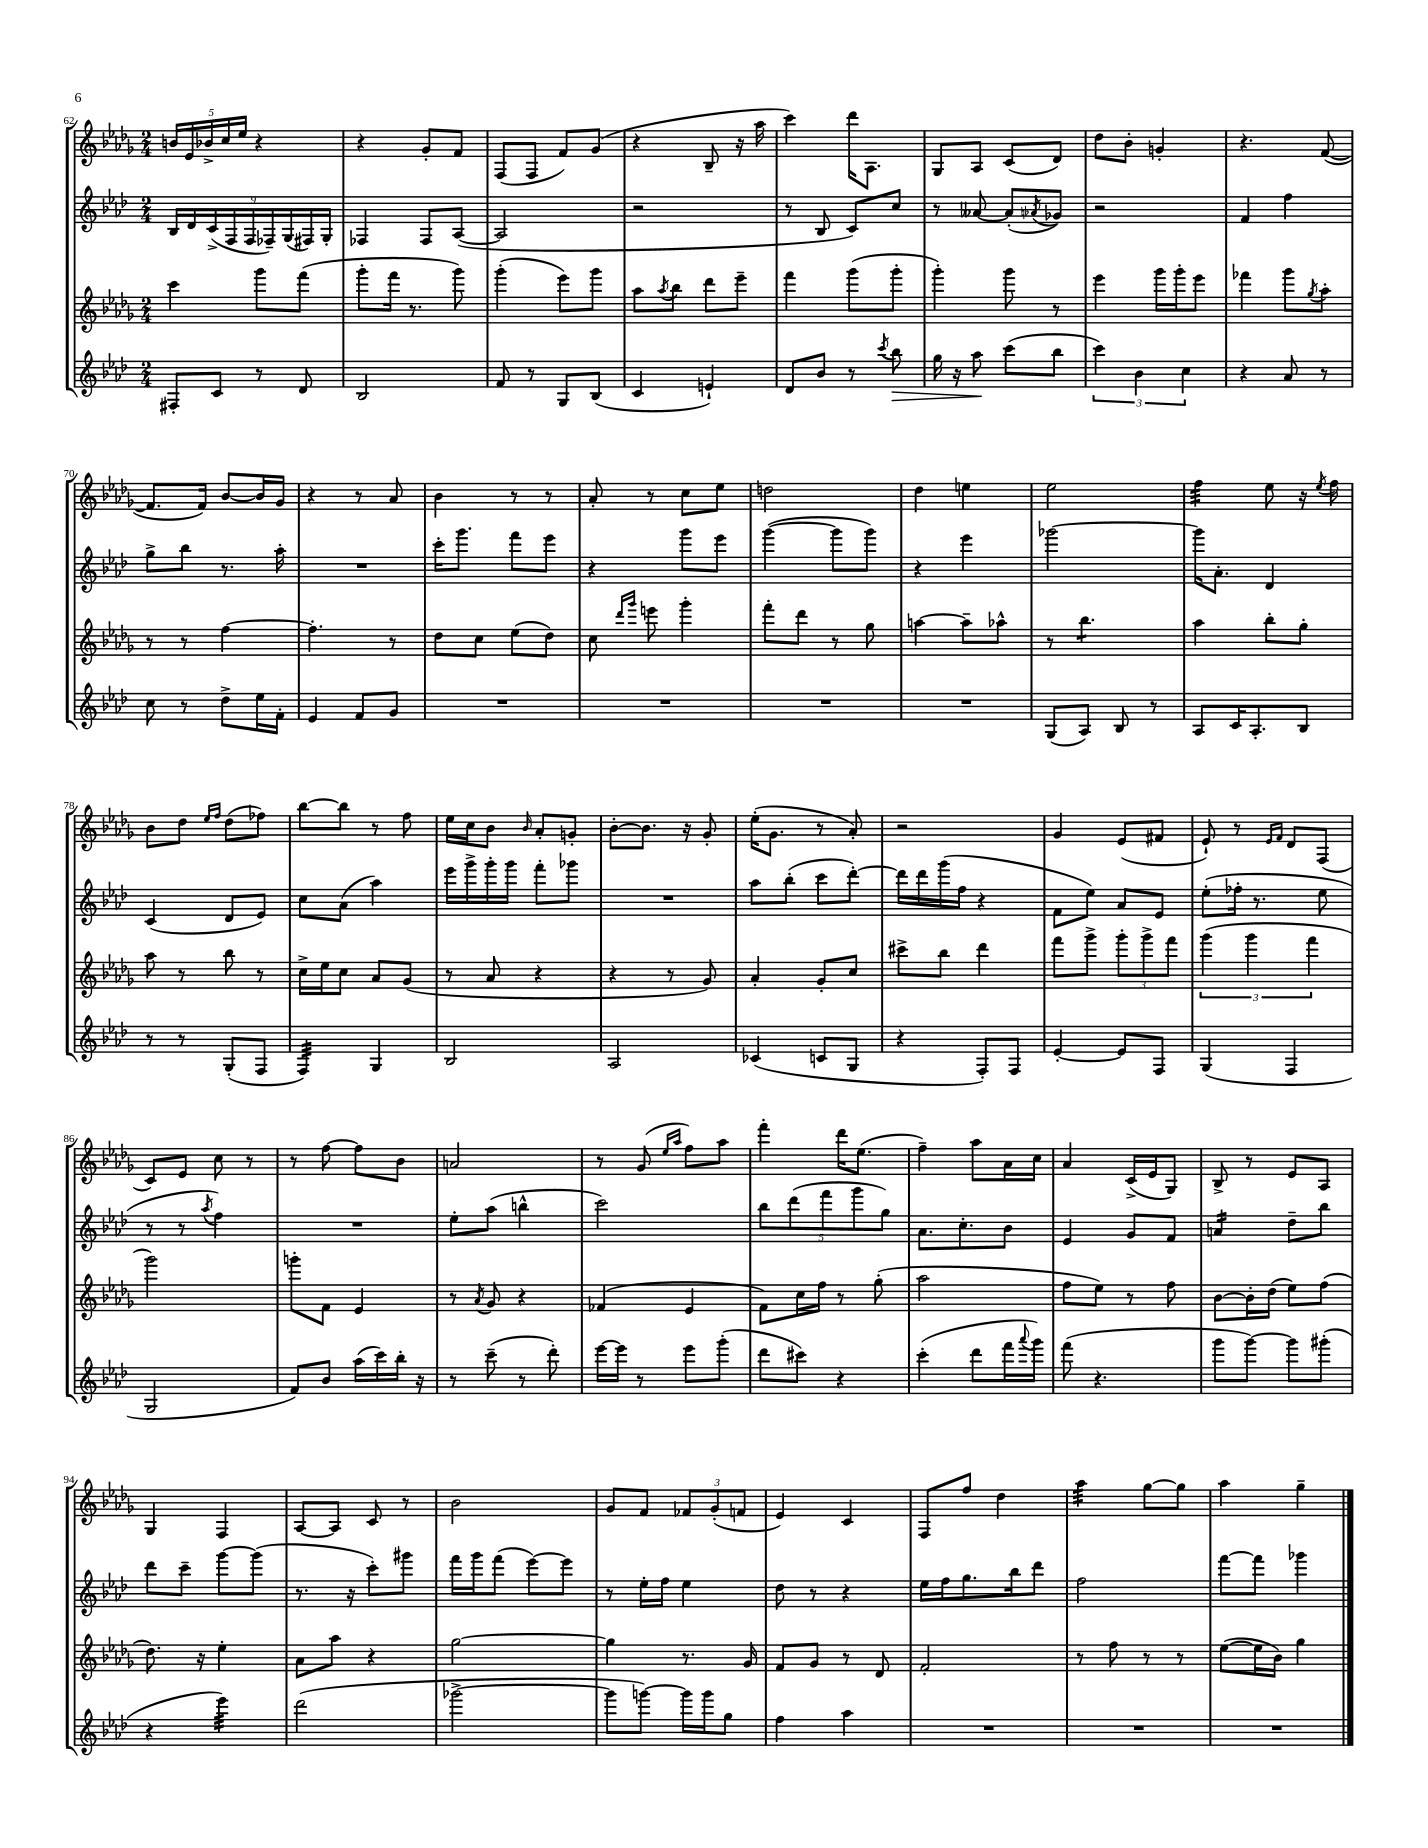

**kern	**kern	**kern	**kern
*staff4	*staff3	*staff2	*staff1
*clefG2	*clefG2	*clefG2	*clefG2
*k[b-e-a-d-]	*k[b-e-a-d-g-]	*k[b-e-a-d-]	*k[b-e-a-d-g-]
*M2/4	*M2/4	*M2/4	*M2/4
8F#'	4ccc	18B-	20b
.	.	.	20e-
.	.	18d-	.
.	.	.	20b-^
.	.	(18c^	.
8c	.	.	.
.	.	.	20cc
.	.	18F	.
.	.	.	20ee-
.	.	18F	.
8r	8ggg-	.	4r
.	.	18F-~)	.
.	.	(18G	.
8d-	(8fff	.	.
.	.	18F#)	.
.	.	18G'	.
=	=	=	=
2B-	8ggg-'	4F-	4r
.	16fff	.	.
.	8.r	.	.
.	.	8F-	8g-'
.	8ggg-)	([8A-	8f
=	=	=	=
8f	(4ggg-'	2A-]	(8F
8r	.	.	8F
8G	8eee-)	.	8f)
(8B-	8ggg-	.	(8g-
=	=	=	=
4c	8aa-	2r	4r
.	8qaa-	.	.
.	8bb-	.	.
4e`)	8ddd-	.	8B-~
.	8eee-~	.	16r
.	.	.	16aa-
=	=	=	=
8d-	4fff	8r	4ccc)
8b-	.	8B-	.
8r	(8ggg-	8c)	16ddd-
.	.	.	8.A-
8qccc	.	.	.
8bb-	8ggg-'	8cc	.
=	=	=	=
16gg	4ggg-')	8r	8G-
16r	.	.	.
8aa-	.	[8a--	8A-
(8ccc	8ggg-	(8a--']	(8c
.	.	8qa-	.
8bb-	8r	8g-)	8d-)
=	=	=	=
6ccc)	4eee-	2r	8dd-
.	.	.	8b-'
6b-	.	.	.
.	16ggg-	.	4g'
.	16ggg-'	.	.
6cc	.	.	.
.	8eee-	.	.
=	=	=	=
4r	4fff-	4f	4.r
8a-	8ggg-	4ff	.
.	8qgg-	.	.
8r	8aa-'	.	([8f
=	=	=	=
8cc	8r	8gg^	8.f]
8r	8r	8bb-	.
.	.	.	16f)
8dd-^	[4ff	8.r	[8b-
16ee-	.	.	16b-]
16f'	.	16aa-'	16g-
=	=	=	=
4e-	4.ff']	2r	4r
8f	.	.	8r
8g	8r	.	8a-
=	=	=	=
2r	8dd-	16ccc'	4b-
.	.	8.ggg	.
.	8cc	.	.
.	(8ee-	8fff	8r
.	8dd-)	8eee-	8r
=	=	=	=
2r	8cc	4r	8a-'
.	16qqddd-	.	.
.	16qqggg-	.	.
.	8eee	.	8r
.	4ggg-'	8ggg	8cc
.	.	8eee-	8ee-
=	=	=	=
2r	8fff'	([4ggg	2dd
.	8ddd-	.	.
.	8r	8ggg]	.
.	8gg-	8ggg)	.
=	=	=	=
2r	[4aa	4r	4dd-
.	8aa~]	4eee-	4ee
.	8aa-^^	.	.
=	=	=	=
(8G	8r	[2ggg-	2ee-
8A-)	4.bb-	.	.
8B-	.	.	.
8r	.	.	.
=	=	=	=
8A-	4aa-	16ggg-]	4ff
.	.	8.a-'	.
16c	.	.	.
8.A-'	.	.	.
.	8bb-'	4d-	8ee-
8B-	8gg-'	.	16r
.	.	.	8qee-
.	.	.	16ff
=	=	=	=
8r	8aa-	(4c	8b-
8r	8r	.	8dd-
.	.	.	16qqee-
.	.	.	16qqff
(8G'	8bb-	8d-	(8dd-
8F	8r	8e-)	8ff-)
=	=	=	=
4F)	16cc^	8cc	[8bb-
.	16ee-	.	.
.	8cc	(8a-	8bb-]
4G	8a-	4aa-)	8r
.	(8g-	.	8ff
=	=	=	=
2B-	8r	16eee-	16ee-
.	.	16ggg^	16cc
.	8a-	16ggg'	8b-
.	.	16ggg	.
.	.	.	16qqb-
.	4r	8fff'	8a-'
.	.	8ggg-	8g'
=	=	=	=
2A-	4r	2r	[8b-'
.	.	.	8.b-]
.	8r	.	.
.	.	.	16r
.	8g-)	.	8g-'
=	=	=	=
(4c-	4a-'	8aa-	(16ee-'
.	.	.	8.g-
.	.	(8bb-'	.
8c	8g-'	8ccc	8r
8G	8cc	[8ddd-')	8a-')
=	=	=	=
4r	8ccc#^	16ddd-]	2r
.	.	16ddd-	.
.	8bb-	(16ggg	.
.	.	16ff	.
8F')	4ddd-	4r	.
8F	.	.	.
=	=	=	=
[4e-'	8fff	8f	4g-
.	8ggg-^	8ee-)	.
8e-]	12ggg-'	8a-	(8e-
.	12ggg-^	.	.
8F	.	8e-	8f#
.	12fff	.	.
=	=	=	=
(4G	(6ggg-	(8ee-'	8e-`)
.	.	16ff-'	8r
.	6ggg-	.	.
.	.	8.r	.
.	.	.	16qqe-
.	.	.	16qqf
4F	.	.	8d-
.	6fff	.	.
.	.	8ee-	(8F
=	=	=	=
2G	2ggg-)	8r	8c)
.	.	8r	8e-
.	.	8qaa-	.
.	.	4ff)	8cc
.	.	.	8r
=	=	=	=
8f)	8ggg'	2r	8r
8b-	8f	.	[8ff
(16aa-	4e-	.	8ff]
16ccc)	.	.	.
16bb-'	.	.	8b-
16r	.	.	.
=	=	=	=
8r	8r	8ee-'	2a
.	8qa-	.	.
(8ccc~	8g-	(8aa-	.
8r	4r	4bb^^	.
8ddd-')	.	.	.
=	=	=	=
[16eee-	(4f-	2ccc)	8r
16eee-]	.	.	.
8r	.	.	(8g-
.	.	.	16qqee-
.	.	.	16qqaa-
8eee-	4e-	.	8ff)
(8ggg'	.	.	8aa-
=	=	=	=
8ddd-	8f)	10bb-	4fff'
.	.	(10ddd-	.
8ccc#)	16cc	.	.
.	16ff	.	.
.	.	10fff	.
4r	8r	.	16ddd-
.	.	10ggg	.
.	.	.	(8.ee-
.	(8gg-'	.	.
.	.	10gg)	.
=	=	=	=
(4ccc'	2aa-	8.a-	4ff~)
.	.	8.cc'	.
8ddd-	.	.	8aa-
16fff	.	8b-	16a-
8qqaaa-	.	.	.
16ggg)	.	.	16cc
=	=	=	=
(8fff	8ff	4e-	4a-
4.r	8ee-)	.	.
.	8r	8g	(16c^
.	.	.	16e-
.	8ff	8f	8G-)
=	=	=	=
8ggg	[8b-	4a	8B-^
[8ggg)	16b-']	.	8r
.	(16dd-	.	.
8ggg]	8ee-)	8dd-~	8e-
(8ggg#'	(8ff	8bb-	8A-
=	=	=	=
4r	8.dd-)	8ddd-	4G-
.	.	8ccc~	.
.	16r	.	.
4eee-)	4ee-'	[8ggg	4F
.	.	(8ggg]	.
=	=	=	=
(2ddd-	8a-	8.r	[8A-
.	8aa-	.	8A-]
.	.	16r	.
.	4r	8ccc')	8c
.	.	8ggg#	8r
=	=	=	=
[2ggg-^	[2gg-	16fff	2b-
.	.	16ggg	.
.	.	(8fff	.
.	.	[8eee-)	.
.	.	8eee-]	.
=	=	=	=
8ggg-]	4gg-]	8r	8g-
[8ggg)	.	16ee-'	8f
.	.	16ff	.
16ggg]	8.r	4ee-	12f-
16ggg	.	.	.
.	.	.	(12g-'
8gg	.	.	.
.	.	.	12f
.	16g-	.	.
=	=	=	=
4ff	8f	8dd-	4e-)
.	8g-	8r	.
4aa-	8r	4r	4c
.	8d-	.	.
=	=	=	=
2r	2f'	16ee-	8F
.	.	16ff	.
.	.	8.gg	8ff
.	.	.	4dd-
.	.	16bb-	.
.	.	8ddd-	.
=	=	=	=
2r	8r	2ff	4aa-
.	8ff	.	.
.	8r	.	[8gg-
.	8r	.	8gg-]
=	=	=	=
2r	([8ee-	[8fff	4aa-
.	16ee-]	8fff]	.
.	16b-)	.	.
.	4gg-	4ggg-	4gg-~
==	==	==	==
*-	*-	*-	*-
